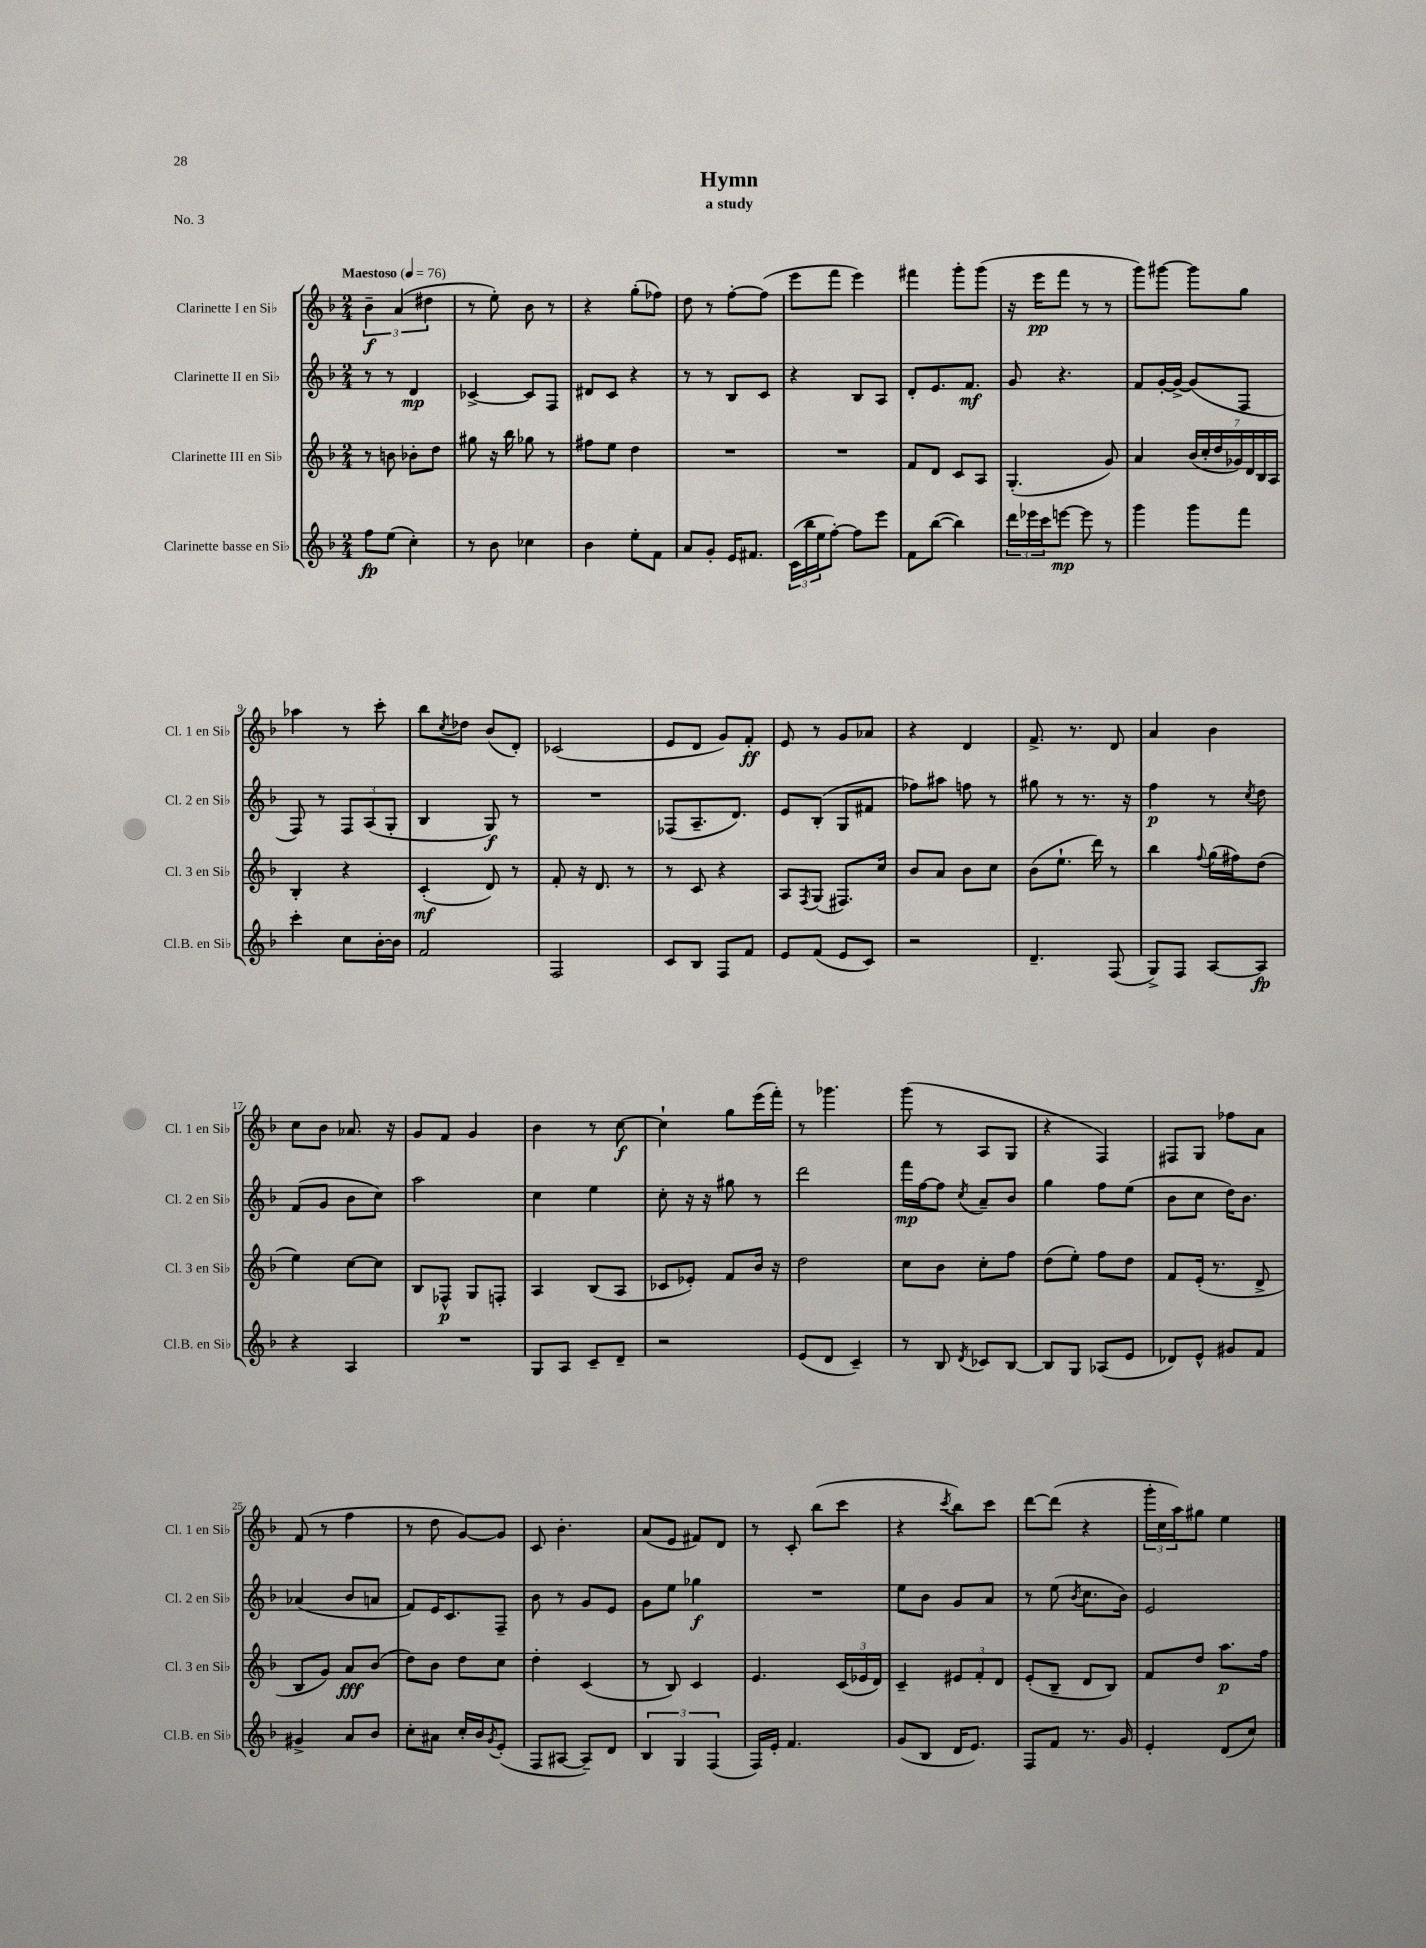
\header { title = "Hymn" subtitle = "a study" piece = "No. 3" }
<<
\new StaffGroup <<
\new Staff = "s0" \with { instrumentName = "Clarinette I en Sib" shortInstrumentName = "Cl. 1 en Sib" } {
    \clef treble \key f \major \numericTimeSignature \time 2/4 \tempo "Maestoso" 4 = 76
    \tuplet 3/2 { bes'4--\f a'4( dis''4 } |
    r8 e''8-.) bes'8 r8 |
    r4 g''8-.( fes''8) |
    d''8 r8 f''8~-. f''8( |
    e'''8 f'''8 e'''4) |
    fis'''4 g'''8-. g'''8( |
    r16 e'''16\pp f'''8 r8 r8 |
    g'''8) gis'''8~ gis'''8 g''8 |
    aes''4 r8 c'''8-. |
    bes''8 \acciaccatura { c''8 } des''8 bes'8( d'8-.) |
    ces'2( |
    e'8 d'8 g'8) f'8-.\ff |
    e'8 r8 g'8 aes'8 |
    r4 d'4 |
    f'8.-> r8. d'8 |
    a'4 bes'4 |
    c''8 bes'8 aes'8. r16 |
    g'8 f'8 g'4 |
    bes'4 r8 c''8~\f |
    c''4-! g''8 e'''16( f'''16-.) |
    r8 ges'''4. |
    g'''8( r8 a8 g8 |
    r4 f4) |
    fis8 g8 fes''8 a'8 |
    f'8( r8 f''4 |
    r8 d''8 g'8~) g'8 |
    c'8 bes'4.-. |
    a'8( e'8 fis'8) d'8 |
    r8 c'8-. bes''8( c'''8 |
    r4 \acciaccatura { c'''8 } bes''8) c'''8 |
    d'''8~ d'''8( r4 |
    \tuplet 3/2 { g'''16-. c''16 a''16) } gis''8 e''4 \bar "|." |
}
\new Staff = "s1" \with { instrumentName = "Clarinette II en Sib" shortInstrumentName = "Cl. 2 en Sib" } {
    \clef treble \key f \major \numericTimeSignature \time 2/4
    r8 r8 d'4\mp |
    ces'4~-> ces'8 f8 |
    dis'8 c'8 r4 |
    r8 r8 bes8 c'8 |
    r4 bes8 a8 |
    d'8-. e'8. f'8.\mf |
    g'8 r4. |
    f'8 g'16~-. g'16~-> g'8( f8 |
    f8) r8 \tuplet 3/2 { f8 a8( g8-. } |
    bes4 g8\f) r8 |
    R2 |
    fes8( a8.-- d'8.) |
    e'8 bes8-.( g8 fis'8 |
    fes''8) ais''8 f''8 r8 |
    gis''8 r8 r8. r16 |
    f''4\p r8 \acciaccatura { c''8 } d''8 |
    f'8( g'8 bes'8 c''8) |
    a''2 |
    c''4 e''4 |
    c''8-. r16 r16 gis''8 r8 |
    d'''2 |
    f'''16\mp f''16~ f''8 \acciaccatura { c''8 } a'8-- bes'8 |
    g''4 f''8 e''8( |
    bes'8 c''8 d''16) bes'8. |
    aes'4( bes'8 a'8 |
    f'8) e'16 c'8. f8-- |
    bes'8 r8 g'8 e'8 |
    g'8 e''8 ges''4\f |
    R2 |
    e''8 bes'8 g'8 a'8 |
    r8 e''8( \acciaccatura { bes'8 } c''8. bes'16) |
    e'2 \bar "|." |
}
\new Staff = "s2" \with { instrumentName = "Clarinette III en Sib" shortInstrumentName = "Cl. 3 en Sib" } {
    \clef treble \key f \major \numericTimeSignature \time 2/4
    r8 b'8 bes'8-. d''8 |
    gis''8 r16 bes''16 ges''8 r8 |
    fis''8 e''8 d''4 |
    R2 |
    R2 |
    f'8 d'8 c'8 a8 |
    g4.-.( g'8) |
    a'4 \tuplet 7/4 { bes'16( c''16-. d''16 ges'16) d'16 bes16 a16 } |
    bes4-. r4 |
    c'4-.\mf( d'8) r8 |
    f'8-. r16 d'8. r8 |
    r8 c'8 r4 |
    a8 \acciaccatura { f8 } g8( fis8.) c''16 |
    bes'8 a'8 bes'8 c''8 |
    bes'8( e''8.-! d'''16) r8 |
    bes''4 \appoggiatura { f''8 } g''16( fis''16) d''8( |
    e''4) c''8~ c''8 |
    bes8 fes8-^\p g8 f8-. |
    a4 bes8( a8 |
    ces'8 ees'8-.) f'8 bes'16 r16 |
    d''2 |
    c''8 bes'8 c''8-. f''8 |
    d''8( e''8-.) f''8 d''8 |
    f'8 e'16-.( r8. d'8-> |
    bes8 g'8) a'8\fff bes'8( |
    d''8) bes'8 d''8 c''8 |
    d''4-. c'4( |
    r8 bes8) c'4 |
    e'4. \tuplet 3/2 { c'16( ees'16 d'16) } |
    c'4-- \tuplet 3/2 { eis'8 f'8-. d'8 } |
    e'8-.( bes8-- d'8 bes8) |
    f'8 d''8 a''8.\p f''16 \bar "|." |
}
\new Staff = "s3" \with { instrumentName = "Clarinette basse en Sib" shortInstrumentName = "Cl.B. en Sib" } {
    \clef treble \key f \major \numericTimeSignature \time 2/4
    f''8\fp e''8( c''4-.) |
    r8 bes'8 ces''4 |
    bes'4 e''8-. f'8 |
    a'8 g'8-. e'16 fis'8. |
    \tuplet 3/2 { c'16( bes''16 e''16 } f''8~-.) f''8 e'''8 |
    f'8 bes''8~( bes''4) |
    \tuplet 3/2 { d'''16 ees'''16 c'''16 } e'''8~\mp e'''8 r8 |
    g'''4 g'''8 f'''8 |
    c'''4-. c''8 bes'16~-. bes'16 |
    f'2 |
    f2 |
    c'8 bes8 f8 f'8 |
    e'8 f'8( e'8 c'8) |
    r2 |
    d'4.-- f8( |
    g8->) f8 a8~ a8\fp |
    r4 a4 |
    R2 |
    g8 a8 c'8-- d'8-- |
    r2 |
    e'8( d'8 c'4--) |
    r8 bes8 \acciaccatura { d'8 } ces'8 bes8~ |
    bes8 g8 aes8( e'8 |
    des'8) e'8-^ gis'8 f'8 |
    gis'4-> a'8 bes'8 |
    c''8-. ais'8 c''16-. bes'16 \acciaccatura { g'8 } e'8-.( |
    f8 ais8~ ais8--) d'8 |
    \tuplet 3/2 { bes4 g4 f4( } |
    f16) e'16-. f'4. |
    g'8( bes8 d'16 e'8.) |
    f8 f'8 r8. g'16 |
    e'4-. d'8( c''8) \bar "|." |
}
>>
>>
